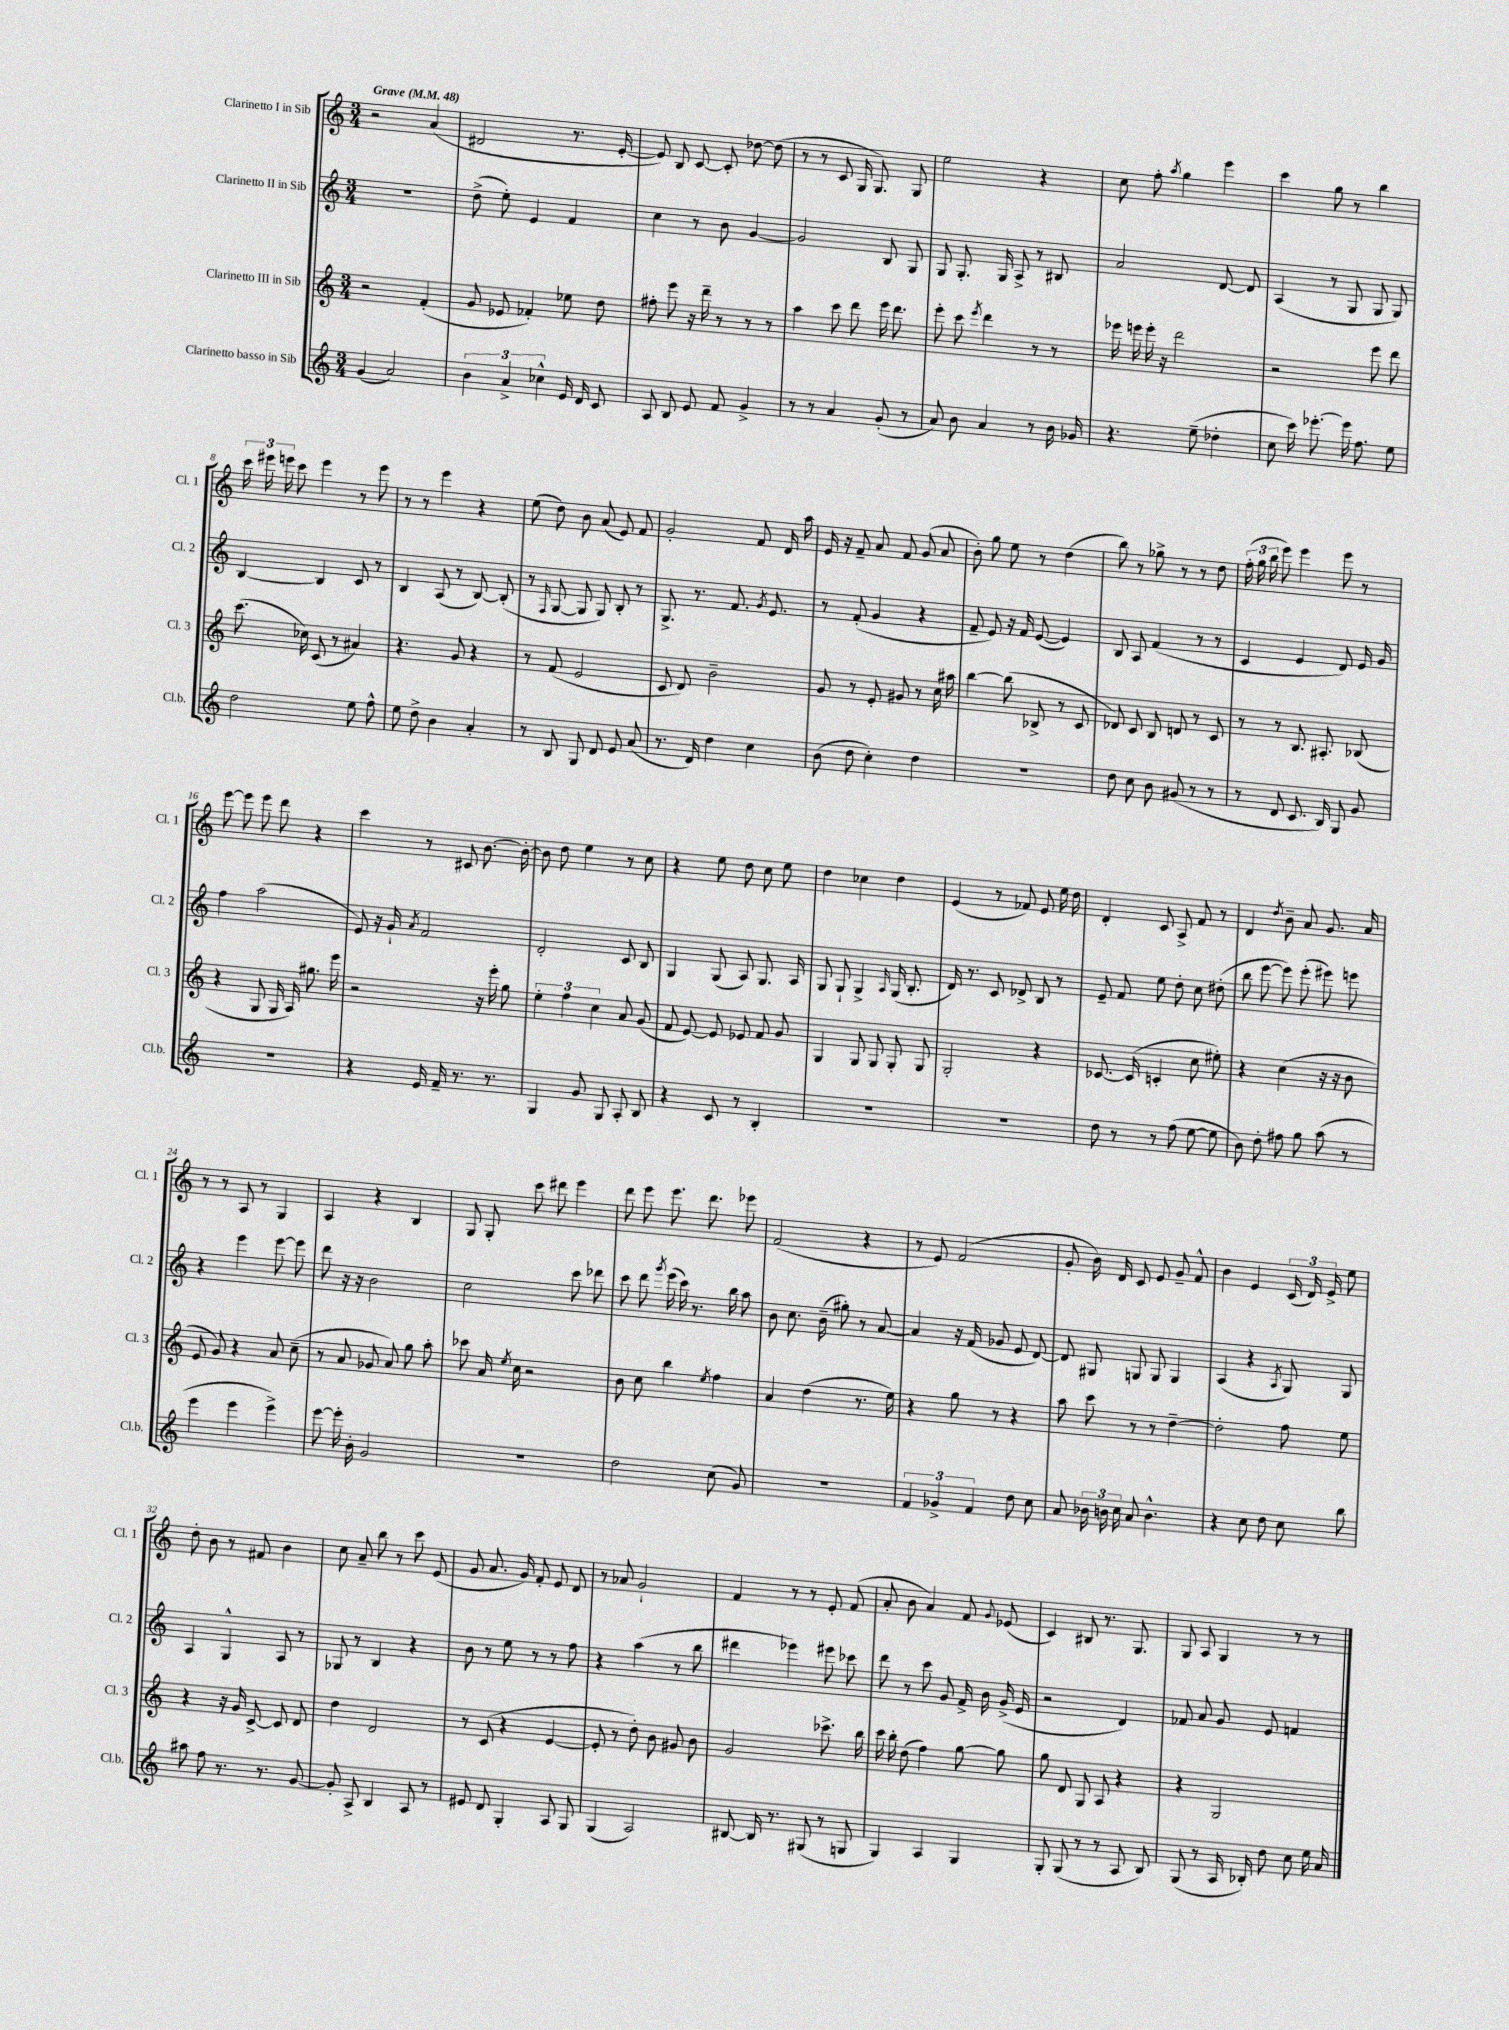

**kern	**kern	**kern	**kern
*staff4	*staff3	*staff2	*staff1
*clefG2	*clefG2	*clefG2	*clefG2
*k[]	*k[]	*k[]	*k[]
*M3/4	*M3/4	*M3/4	*M3/4
*MM48	*MM48	*MM48	*MM48
(4g	2r	2.r	2r
2a)	.	.	.
.	(4f'	.	(4a
=	=	=	=
6b	8g	(8dd^	2d#
.	8e-	8ee')	.
6a^	.	.	.
.	4f-')	4e	.
6cc-^^	.	.	.
16e	8ee-	4f	8.r
16d	.	.	.
8c	8dd	.	.
.	.	.	[16e'
=	=	=	=
8A	8ff#'	4cc	8e])
8B	8eee	.	8B
8e	16r	8r	[8c
.	16ddd~	.	.
8f	8r	8b	8c']
4g^	8r	[4g	[8dd-
.	8r	.	(8dd-]
=	=	=	=
8r	4aa	2g]	8r
8r	.	.	8r
4a	8ccc	.	8c
.	8ddd	.	16G
.	.	.	8.G)
(8g'	16eee	8B	.
.	8.ddd	.	.
8r	.	8G	8G
=	=	=	=
8a)	8eee'	8G	2ee
8b	8ccc	8.G'	.
.	8qeee	.	.
4a	4ddd	.	.
.	.	16G	.
.	.	8A^	.
8r	8r	8r	4r
16b	8r	8B#	.
16g-	.	.	.
=	=	=	=
4.r	16eee-	2a	8cc
.	16eee	.	.
.	16eee'	.	8ff'
.	16r	.	.
.	.	.	8qaa
.	2ddd	.	4gg
(8ee~	.	.	.
4dd-'	.	[8d	4eee
.	.	8d]	.
=	=	=	=
8cc	2r	(4A	4ccc
16ccc)	.	.	.
[8.eee-'	.	.	.
.	.	8r	8gg
16eee-]	.	8G	8r
8.ff	.	.	.
.	8eee	8G	4bb
8ee	8ddd	8G)	.
=	=	=	=
2dd	(8.ccc	[4B	24ccc
.	.	.	24eee#
.	.	.	24eee
.	.	.	8ccc
.	16cc-)	.	.
.	(8c	4B]	4eee
.	8r	.	.
8ee	4a#)	8c	8r
8ff^^	.	8r	8eee
=	=	=	=
8ee	4.r	4B	8r
8dd^	.	.	8r
4b	.	(8A	4eee
.	8g	8r	.
4a'	4r	[8B)	4r
.	.	(8B']	.
=	=	=	=
8r	8r	8r	(8ee
.	.	16qqF	.
8B	(8f	[8G	8dd)
8G	2e	8G]	8b
8d	.	8G)	(8a
8e	.	8B'	8e)
(8a	.	8r	8f
=	=	=	=
8.r	8c	8.G^	2g'
.	8d)	.	.
16d)	.	8.r	.
4dd	2b~	.	.
.	.	8.f	.
4cc	.	.	8f
.	.	8qg	.
.	.	8.e	.
.	.	.	16d
.	.	.	16aa
=	=	=	=
(8b	8g	8r	16e
.	.	.	16r
8dd	8r	(8f'	8f~
4cc')	8e'	4g	8a
.	8g#	.	8f
4dd	8r	4r	(8g
.	16cc	.	8a
.	16aa#	.	.
=	=	=	=
2.r	[4bb	8f~	8b')
.	.	8e)	8gg
.	(8bb]	16r	8ee
.	.	16f	.
.	8B-^	([8e	8r
.	8r	4e])	(4dd
.	8c	.	.
=	=	=	=
8dd	8d-)	8B	8bb)
8cc	8c	8A	8r
8b	8B	(4f	8gg-^
(8g#	8d	.	8r
8r	8r	8r	8r
8r	8c	8r	8dd
=	=	=	=
8r	8r	4c	(24ff'
.	.	.	24gg
.	.	.	24bb
8d	8r	.	8eee)
8.c	8.B	4e	4eee
16B)	8.A#'	.	.
8G	.	8d)	8eee
8g	(8B-	16e	8r
.	.	16g	.
=	=	=	=
2.r	4r	4ff	[8eee
.	.	.	8eee]
.	8G	(2aa	8eee
.	16G	.	8ddd
.	16A)	.	.
.	8.gg#	.	4r
.	16eee	.	.
=	=	=	=
4r	2r	8e)	4ccc
.	.	16r	.
.	.	16g`	.
.	.	8qa	.
16e	.	2f	8r
16f~	.	.	.
8.r	.	.	8c#
.	16r	.	[8.b
8.r	16eee'	.	.
.	8gg	.	.
.	.	.	16b'_
=	=	=	=
4G	6ee'	2d'	8b]
.	.	.	8dd
.	6ff	.	.
8g	.	.	4ee
.	6cc	.	.
8G	.	.	.
8A'	8a	8c	8r
8B	(8g	8B	8cc
=	=	=	=
4r	8f	4G	4r
.	[8e)	.	.
8c	8e]	(8G	8ee
8r	8e-	8A)	8dd
4B'	8f	8.G	8cc
.	8g	.	8ee
.	.	16A	.
=	=	=	=
2.r	4G	8G	4dd
.	.	8G`	.
.	8G	4G^	4cc-
.	8G	.	.
.	.	16qqA	.
.	8G'	(16G	4dd
.	.	8.B'	.
.	8G	.	.
=	=	=	=
2.r	2G'	16d)	(4e
.	.	8.r	.
.	.	8c	8r
.	.	8d-^	8f-)
.	4r	8B	8e
.	.	8r	16ee
.	.	.	16dd
=	=	=	=
8dd	[8.c-	8e~	4d'
8r	.	8f	.
.	(16c-]	.	.
8r	4c'	8ee	8c
(8ff	.	8dd'	8A^
[8ee	8cc	8cc	8f
8ee]	8ee#')	(8dd#'	8r
=	=	=	=
8b)	4r	8bb	4d
8dd'	.	[8eee	.
.	.	.	8qdd
8ff#	(4cc	8eee])	8b~
8gg	.	(8eee'	8a
(8aa	16r	8eee#)	8.g
.	16r	.	.
8r	8b	8eee	.
.	.	.	16a
=	=	=	=
4eee	8e	4r	8r
.	8g)	.	8r
4eee	4r	4eee	8A
.	.	.	8r
4eee^)	8a	[8eee	4G
.	(8cc~	8eee]	.
=	=	=	=
[8eee	8r	8ddd	4A
16eee']	8a	16r	.
16b'	.	16r	.
2g	8g-	2b	4r
.	8a)	.	.
.	8gg	.	4B
.	8aa'	.	.
=	=	=	=
2.r	8ccc-	2cc	8G
.	16a	.	8G'
.	8qee	.	.
.	16cc	.	.
.	2r	.	8ccc
.	.	.	8ddd#
.	.	8ccc	4eee
.	.	8ddd-	.
=	=	=	=
2dd	8b	8ccc	8ddd
.	8cc	8ddd	8eee
.	.	8qggg	.
.	4bb	(16eee	8.eee
.	.	16ccc)	.
.	.	8.r	.
.	.	.	8.ddd
.	8qee	.	.
(8cc	4ff	.	.
.	.	16bb	.
8g)	.	8aa	8eee-
=	=	=	=
2.r	4a	8b	(2f
.	.	8.cc	.
.	(4dd	.	.
.	.	(16b~	.
.	.	8gg#')	.
.	8.r	8r	4r
.	.	[8a	.
.	16ee)	.	.
=	=	=	=
6f	4r	4a]	8r
.	.	.	8e)
6g-^	.	.	.
.	8gg	16r	(2f
.	.	(16f	.
6f	.	.	.
.	8r	8g-	.
8dd	4r	8e	.
8cc	.	[8d)	.
=	=	=	=
8a	8aa	8d]	8g'
24b-	8ccc	8G#	16b)
24b	.	.	.
.	.	.	16d
24cc	.	.	.
8a	8r	8G	8c
4.b^^	8r	8G	8e
.	[4dd~	4G	8g~
.	.	.	8f^^
=	=	=	=
4r	2dd']	(4A	4b
8cc	.	4r	4e
8dd	.	.	.
.	.	8qA	.
8cc	8ff	8G)	(24c
.	.	.	24d)
.	.	.	24e^
8bb	8ee	8G	8ee
=	=	=	=
8aa#	4r	4A	8dd'
8ff	.	.	8b
8.r	16r	4G^^	8r
.	16g	.	.
.	[8c^	.	8f#
8.r	.	.	.
.	8c]	8A	4b
[8g	8d	8r	.
=	=	=	=
8g']	4dd	8G-	8cc
8A^	.	8r	8a~
4B	2d	4B	8bb
.	.	.	8r
8A	.	4r	8ccc
8r	.	.	(8e
=	=	=	=
8e#	8r	8b	8g
8d	(8c	8r	8.a
4G'	4r	8ee	.
.	.	.	16g)
.	.	8r	8f'
8A	[4e	8r	8e
8G	.	8ff	8d
=	=	=	=
(4G	8e']	4r	8r
.	8r	.	8a-
2A)	8dd')	(4aa	2g`
.	8b	.	.
.	8g#	8r	.
.	8b	8bb	.
=	=	=	=
[8B#	2g	4ddd#	4f
16B#]	.	.	.
8.r	.	.	.
.	.	4eee-)	8r
(8G#	.	.	8r
8r	8.ccc-^	8eee#	8e'
8G	.	8ccc-	(8f
.	16bb	.	.
=	=	=	=
4G)	16ccc	8ddd	8a'
.	16bb'	.	.
.	(8dd	8r	8b
4A	4ff)	8ccc	4a)
.	.	8g	.
4G	[8gg	16f^	8f
.	.	16b	.
.	.	.	8qqg
.	8gg]	(16g^	(8e-
.	.	16e	.
=	=	=	=
8G'	8gg	2r	4c)
(8G	8d	.	.
8r	8G	.	8B#
8r	8A	.	8.r
8A	4r	4d)	.
.	.	.	8.G
8B)	.	.	.
=	=	=	=
(8G	4r	8f-	8G
8r	.	8a	8A
16A	2G	8g	4G
16B-')	.	.	.
8dd	.	8e	.
8cc	.	4f	8r
16ee	.	.	8r
16a	.	.	.
==	==	==	==
*-	*-	*-	*-
